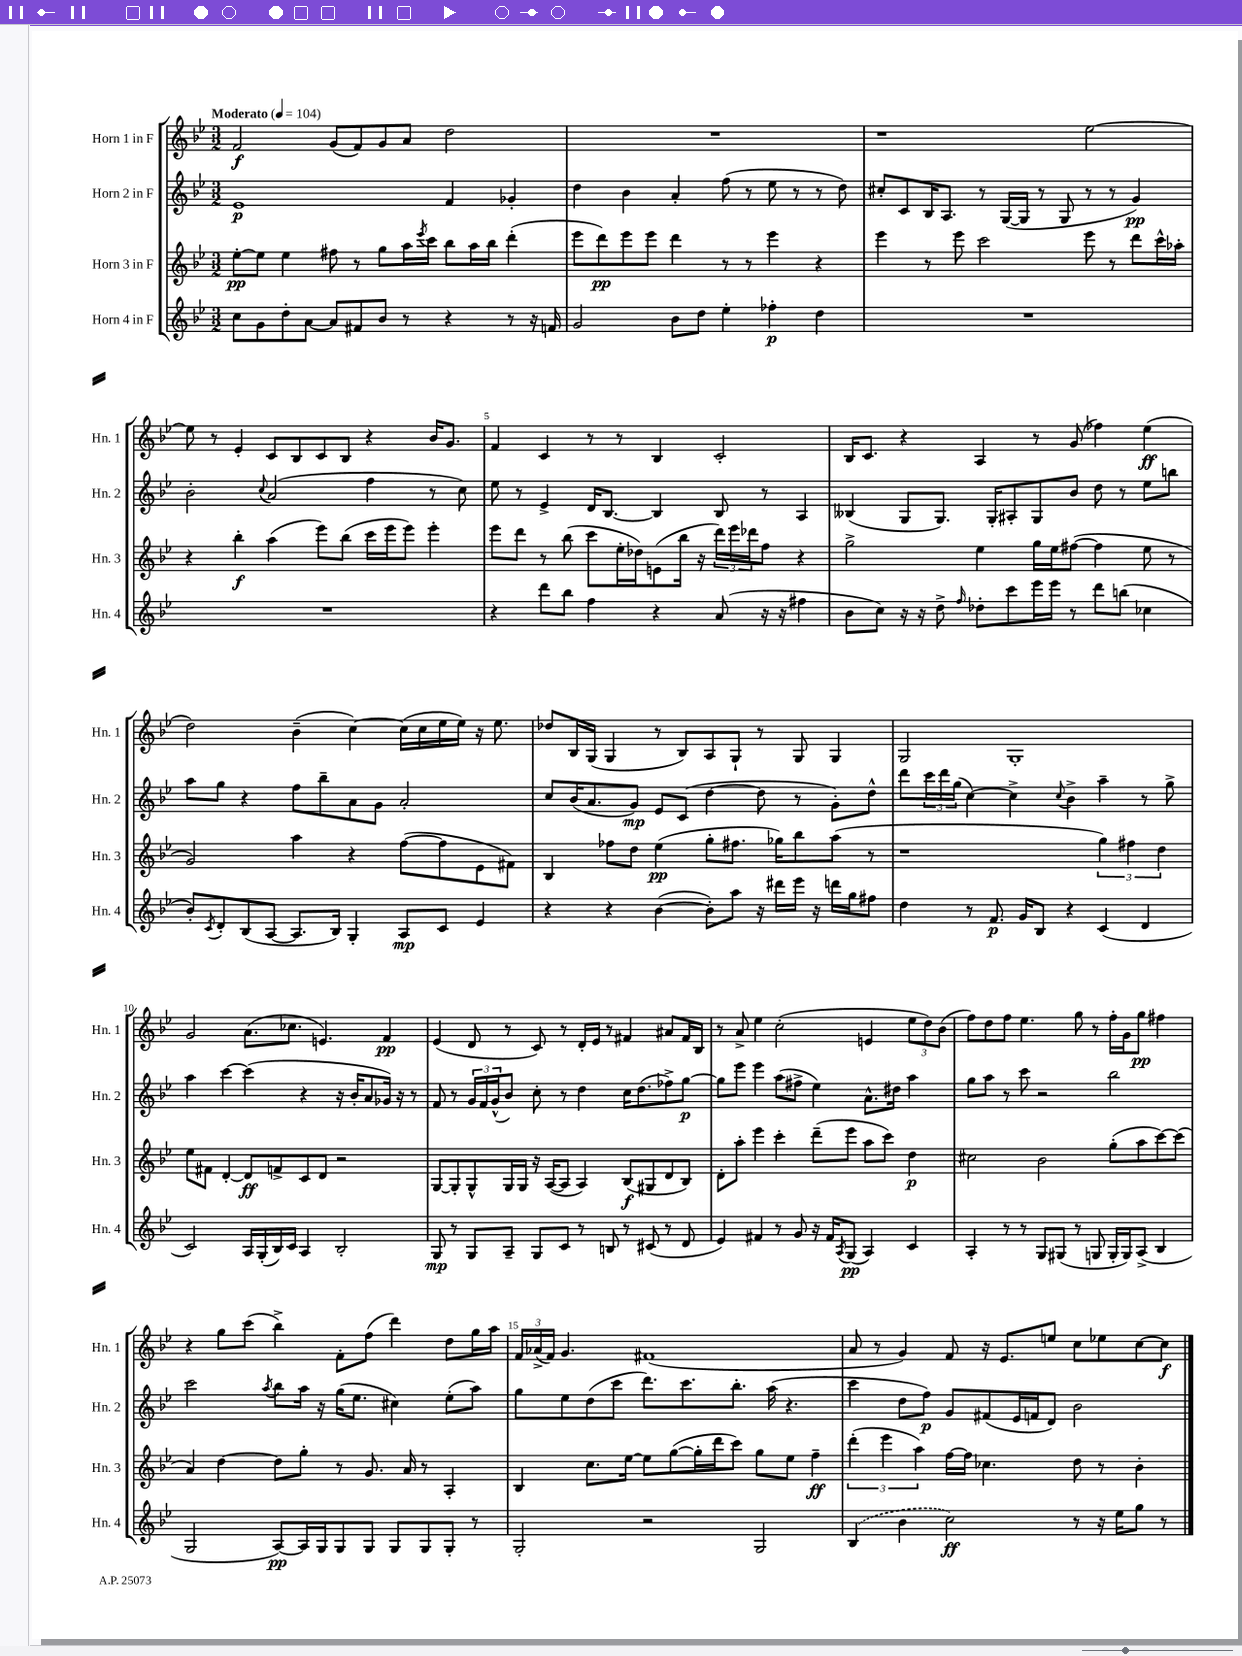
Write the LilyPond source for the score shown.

<<
\new StaffGroup <<
\new Staff = "s0" \with { instrumentName = "Horn 1 in F" shortInstrumentName = "Hn. 1" } {
    \clef treble \key bes \major \numericTimeSignature \time 3/2 \tempo "Moderato" 4 = 104
    f'2\f g'8( f'8) g'8 a'8 d''2 |
    R1. |
    r1 ees''2~ |
    ees''8 r8 ees'4-. c'8 bes8 c'8 bes8 r4 bes'16 g'8. |
    f'4 c'4 r8 r8 bes4 c'2-. |
    bes16 c'8. r4 a4 r8 g'8( fes''4) ees''4\ff( |
    d''2) bes'4--( c''4~) c''16( c''16 ees''16 ees''16) r16 ees''8. |
    des''8 bes16 g16( g4 r8 bes8) a8 g8-! r8 g8 g4 |
    g2 g1-. |
    g'2 a'8.( ces''8. e'4.) f'4\pp |
    ees'4( d'8 r8 c'8) r8 d'16-. ees'16 r8 fis'4 ais'8 fis'16 bes16 |
    r8 a'8-> ees''4 c''2-.( e'4 \tuplet 3/2 { ees''8 d''8) bes'8( } |
    f''8) d''8 f''8 ees''4. g''8 r8 f''16-. g'16 g''8\pp fis''4 |
    r4 g''8 c'''8( bes''4->) f'8-. f''8( d'''4) d''8 g''16 a''16 |
    \tuplet 3/2 { f'16 aes'16->( f'16) } g'4. fis'1( |
    a'8 r8 g'4) f'8 r16 ees'8. e''8 c''8 ees''8 c''8~ c''8\f \bar "|." |
}
\new Staff = "s1" \with { instrumentName = "Horn 2 in F" shortInstrumentName = "Hn. 2" } {
    \clef treble \key bes \major \numericTimeSignature \time 3/2
    ees'1\p f'4 ges'4-. |
    d''4 bes'4 a'4-. f''8( r8 ees''8 r8 r8 d''8) |
    cis''8-. c'8 bes16 a8. r8 g16~( g16 r8 g8 r8 r8 g'4\pp) |
    bes'2-. \appoggiatura { c''8 } a'2( f''4 r8 c''8) |
    ees''8 r8 ees'4-> d'16 bes8.~ bes4 bes8 r8 a4 |
    beses4( g8 g8.) g16-. ais8-. g8 bes'8 d''8 r8 ees''8 b''8 |
    a''8 g''8 r4 f''8 bes''8-- a'8 g'8 a'2-. |
    c''8 bes'16( a'8. g'8\mp) ees'8 c'8( d''4~ d''8 r8 g'8-.) d''8-^ |
    d'''8 \tuplet 3/2 { c'''16 d'''16 g''16( } c''4~) c''4-> \appoggiatura { c''8 } bes'4-> a''4-- r8 g''8-> |
    a''4 c'''4~ c'''4( r4 r16 bes'16-. a'8 ges'16) r16 r8 |
    f'8 r8 \tuplet 3/2 { g'16 f'16 g'16-^( } bes'8) c''8-. r8 d''4 c''16 d''8.( fes''8->) g''8~\p |
    g''8 ees'''8 ees'''4 a''8( fis''8-> ees''4) a'8.-^ dis''16 a''4 |
    g''8 a''8 r8 c'''8 r2 bes''2 |
    c'''2 \acciaccatura { a''8 } bes''8 a''16 r16 g''16( ees''8. cis''4) ees''8-.( a''8) |
    g''8 ees''8 d''8( c'''8 d'''8.) c'''8. bes''8.-. a''16( r4. |
    c'''4 d''8 f''8\p) g'8 fis'8( ees'16 f'16 d'8) bes'2 \bar "|." |
}
\new Staff = "s2" \with { instrumentName = "Horn 3 in F" shortInstrumentName = "Hn. 3" } {
    \clef treble \key bes \major \numericTimeSignature \time 3/2
    ees''8~-.\pp ees''8 ees''4 fis''8 r8 g''8 a''16 \acciaccatura { ees'''8 } c'''16 bes''8 a''16 bes''16 d'''4-.( |
    ees'''8 d'''8\pp) ees'''8 ees'''8 d'''4 r8 r8 ees'''4 r4 |
    ees'''4 r8 ees'''8 c'''2 ees'''8 r8 d'''8 c'''16-^ aes''16-. |
    r4 bes''4-.\f a''4( ees'''8) bes''8( c'''16 ees'''16 ees'''8) ees'''4-. |
    ees'''8 d'''8 r8 bes''8( c'''8 ees''16-. des''16) e'8( bes''16 r16 \tuplet 3/2 { d'''16) ees'''16 des'''16 } f''8 r4 |
    g''2-> ees''4 g''16 ees''16 fis''8~( fis''4 ees''8 r8 |
    g'2) a''4 r4 f''8~( f''8 ees'8 fis'8) |
    bes4 fes''8 d''8 ees''4\pp( g''8-. fis''8. ges''16) bes''8 a''8( r8 |
    r1 \tuplet 3/2 { g''4) fis''4 d''4 } |
    ees''8 fis'8 d'4~-. d'8\ff f'8-> c'8 d'8 r2 |
    g8~ g8-. g8-^ g16 g16 r16 a16~( a8 a4) bes8\f( gis8 d'8 bes8) |
    d'8-. a''8-. ees'''4 c'''4-. d'''8--( ees'''8 a''8 c'''8) d''4\p |
    cis''2 bes'2 g''8-.( a''8 c'''8~) c'''8( |
    a'4) d''4~ d''8 g''8-. r8 g'8. a'16 r8 a4-. |
    bes4 c''8. ees''16~ ees''8 g''8~( g''16-. d'''16 c'''8) g''8 ees''8 f''4--\ff |
    \tuplet 3/2 { d'''4-.( ees'''4 a''4) } f''16~ f''16 ces''4. d''8 r8 bes'4-. \bar "|." |
}
\new Staff = "s3" \with { instrumentName = "Horn 4 in F" shortInstrumentName = "Hn. 4" } {
    \clef treble \key bes \major \numericTimeSignature \time 3/2
    c''8 g'8 d''8-. a'8~ a'8 fis'8 bes'8 r8 r4 r8 r16 f'16 |
    g'2 bes'8 d''8 ees''4-. fes''4-.\p d''4 |
    R1. |
    R1. |
    r4 d'''8 bes''8 f''4 r4 a'8( r16 r16 fis''4 |
    bes'8 c''8) r16 r16 d''8-> \grace { f''16 } des''8-. c'''8 ees'''16 ees'''16 r8 d'''8 b''8( ces''4 |
    bes'8-.) \acciaccatura { c'8 } d'8-. bes8( a8~ a8. bes16) g4-. a8\mp c'8 ees'4 |
    r4 r4 bes'4~( bes'8-.) a''8 r16 dis'''16 ees'''16 r16 d'''16 g''16 fis''8 |
    d''4 r8 f'8.\p g'16 bes8 r4 c'4( d'4 |
    c'2) a16 g16-.( bes16) c'16 a4 bes2-. |
    g8\mp r8 g8 a8-- g8 c'8 r8 b8 r8 cis'8( r8 d'8 |
    ees'4) fis'4 r8 g'8 r16 fis'16 \acciaccatura { a8 } g8\pp( a4) c'4 |
    a4-. r8 r8 g8 gis8( r8 g8 g16-. g16) a8->( bes4 |
    g2 a8~\pp) a16 g16 g8 g8 g8 g8 g8-. r8 |
    g2-. r2 g2 |
    \once \slurDashed bes4( bes'4 c''2\ff) r8 r16 ees''16 g''8 r8 \bar "|." |
}
>>
>>
\layout { \context { \Score \override BarNumber.break-visibility = ##(#f #t #t) barNumberVisibility = #(every-nth-bar-number-visible 5) } }
